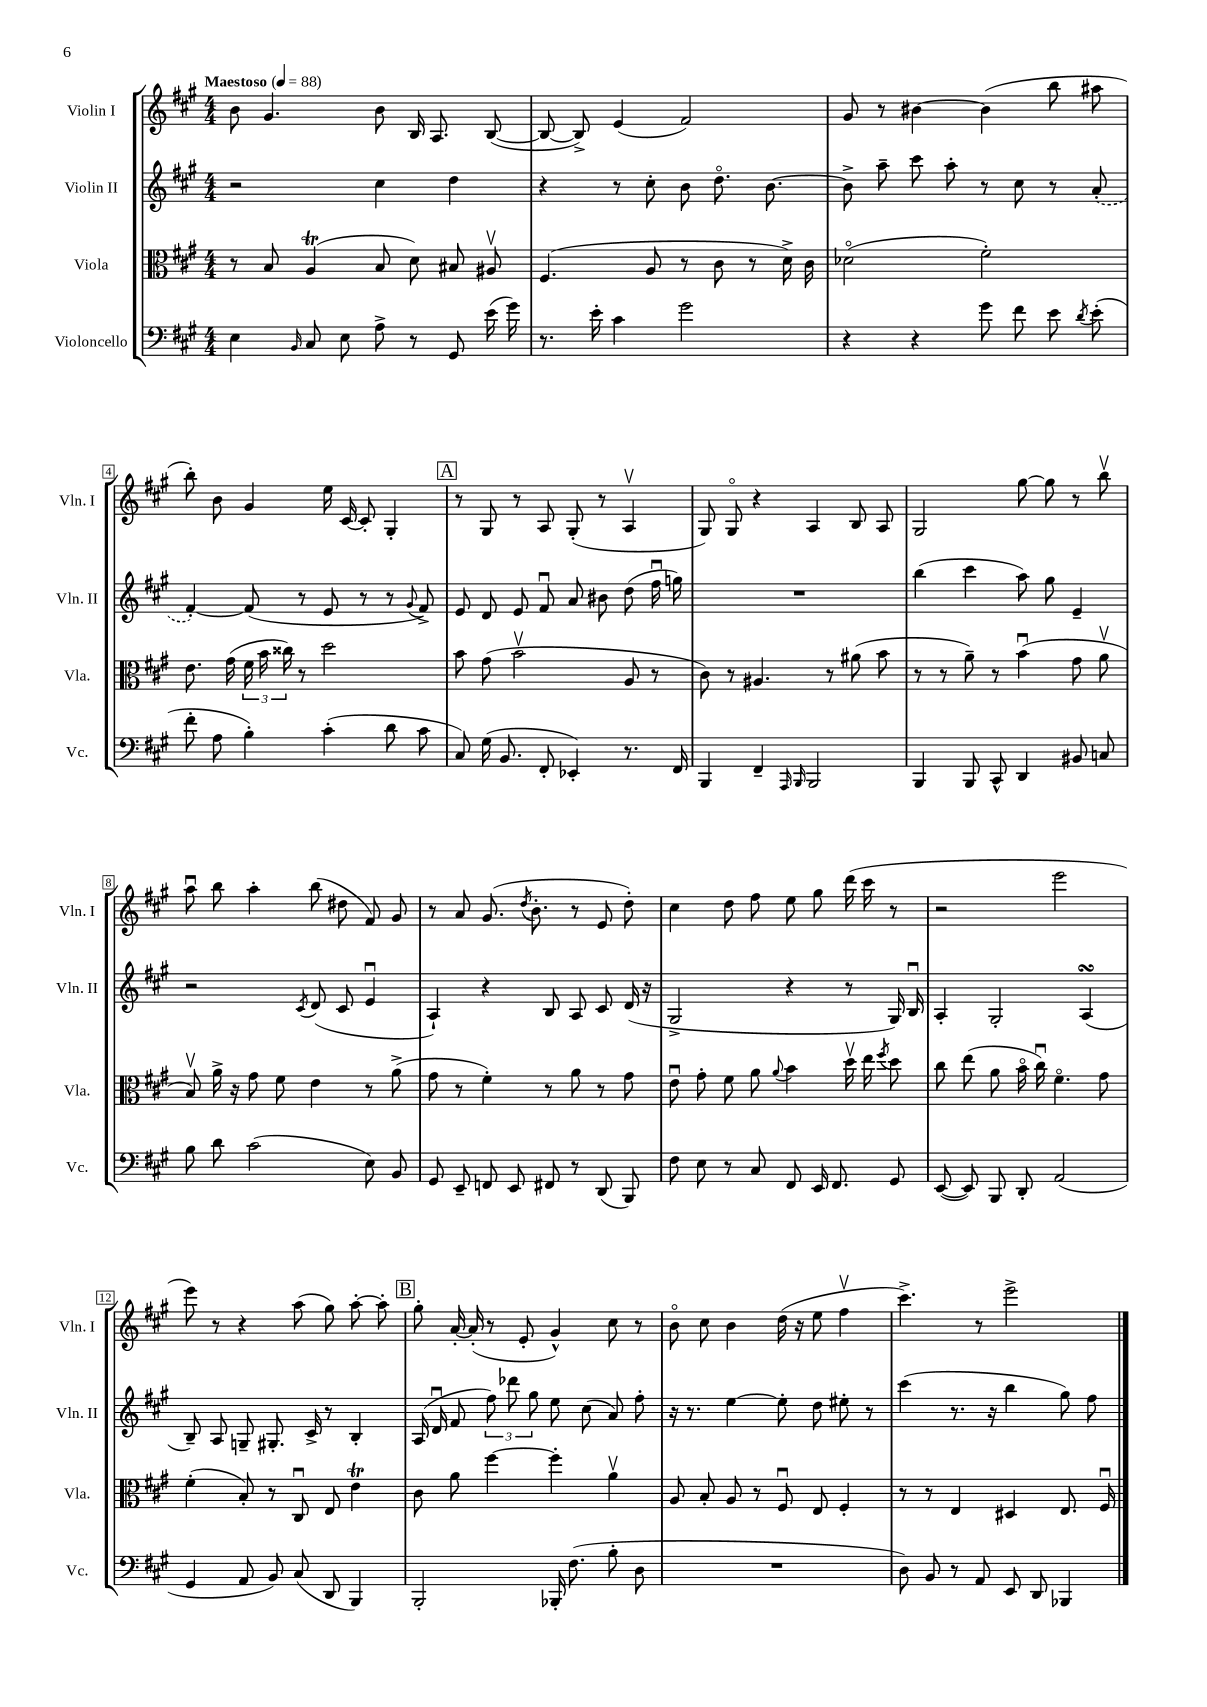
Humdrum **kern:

**kern	**kern	**kern	**kern
*part4	*part3	*part2	*part1
*staff4	*staff3	*staff2	*staff1
*I"Violoncello	*I"Viola	*I"Violin II	*I"Violin I
*I'Vc.	*I'Vla.	*I'Vln. II	*I'Vln. I
*clefF4	*clefC3	*clefG2	*clefG2
*k[f#c#g#]	*k[f#c#g#]	*k[f#c#g#]	*k[f#c#g#]
*M4/4	*M4/4	*M4/4	*M4/4
*MM88	*MM88	*MM88	*MM88
=1	=1	=1	=1
!	!	!	!LO:TX:a:B:t=Maestoso
4E\	8r	2r	8b\
.	8B/	.	4.g#/
16qqBB/	.	.	.
8C#/	(4AT/	.	.
8E\	.	.	.
8A^\	8B/	4cc#\	8b\
8r	8d\)	.	16B/
.	.	.	8.A/
8GG#/	8B#X/	4dd\	.
(16e\	8A#Xv/	.	([8B/
16g#\)	.	.	.
=2	=2	=2	=2
8.r	(4.F#/	4r	8B/_
.	.	.	8B^/])
16e'\	.	.	.
4c#\	.	8r	(4e/
.	8A/	8cc#'\	.
2g#\	8r	8b\	2f#/)
.	8c#\	8.dd\	.
.	8r	.	.
.	.	[8.b\	.
.	16d^\)	.	.
.	16c#\	.	.
=3	=3	=3	=3
4r	(2d-X\	8b^\]	8g#/
.	.	8aa~\	8r
4r	.	8ccc#\	[4b#X\
.	.	8aa'\	.
8g#\	2f#'\)	8r	(4b#\]
8f#\	.	8cc#\	.
8e\	.	8r	8bb\
8qd/	.	.	.
(8e'\	.	(8a'/	8aa#X\
!!LO:LB:g=z
=4	=4	=4	=4
8f#'\	8.e\	[4f#'/)	8bb'\)
8A\	.	.	8b\
.	(16g#\	.	.
4B'\)	24f#\	(8f#/]	4g#/
.	24b\	.	.
.	24cc##X\)	.	.
.	8r	8r	.
(4c#'\	2dd\	8e/	16ee\
.	.	.	[16c#/
.	.	8r	8c#'/]
8d\	.	8r	4G#'/
.	.	8qqg#/	.
8c#\	.	8f#^/)	.
!!LO:REH:place=s1:t=A
=5	=5	=5	=5
8C#/)	8b\	8e/	8r
(16G#\	(8g#\	8d/	8G#/
8.BB/	.	.	.
.	2bv\	8e/	8r
8FF#'/	.	8f#u/	8A/
4EE-X'/)	.	8a/	(8G#'/
.	.	8b#X\	8r
8.r	8A/	(8dd\	4Av/
.	8r	16ff#u\	.
16FF#/	.	16ggn\)	.
=6	=6	=6	=6
4BBB/	8c#\)	1r	8G#/)
.	8r	.	8G#/
4FF#~/	4.A#X/	.	4r
16qqAAA/	.	.	.
16qqBBB/	.	.	.
2BBB/	.	.	4A/
.	8r	.	.
.	(8a#X\	.	8B/
.	8b\	.	8A/
=7	=7	=7	=7
4BBB/	8r	(4bb\	2G#/
.	8r	.	.
8BBB/	8a~\)	4ccc#\	.
8CC#^^/	8r	.	.
4DD/	(4bu\	8aa\)	[8gg#\
.	.	8gg#\	8gg#\]
8BB#X/	8g#\	4e~/	8r
8Cn/	8av\	.	8bbv\
!!LO:LB:g=z
=8	=8	=8	=8
8B\	8Bv/)	2r	8aau\
8d\	16a^\	.	8bb\
.	16r	.	.
(2c#\	8g#\	.	4aa'\
.	8f#\	.	.
.	.	8qc#/	.
.	4e\	(8d/	(8bb\
.	.	8c#/	8dd#X\
8E\)	8r	4eu/	8f#/)
8BB/	(8a^\	.	8g#/
=9	=9	=9	=9
8GG#/	8g#\	4A`/)	8r
8EE~/	8r	.	8a/
8FFn/	4f#'\)	4r	(8.g#/
8EE/	.	.	.
.	.	.	8qdd/
.	.	.	8.b'\
8FF#X/	8r	8B/	.
8r	8a\	8A/	8r
(8DD/	8r	8c#/	8e/
8BBB/)	8g#\	(16d/	8dd'\)
.	.	16r	.
=10	=10	=10	=10
8F#\	8eu\	2G#^/	4cc#\
8E\	8g#'\	.	.
8r	8f#\	.	8dd\
8C#/	8a\	.	8ff#\
.	8qqa/	.	.
8FF#/	4b\	4r	8ee\
16EE/	.	.	8gg#\
8.FF#/	.	.	.
.	16ddv\	8r	(16ddd\
.	16ee\	.	16ccc#\
.	8qff#/	.	.
8GG#/	8dd\	16G#/)	8r
.	.	16Bu/	.
=11	=11	=11	=11
([8EE/	8cc#\	4A'/	2r
8EE/])	(8ee\	.	.
8BBB/	8a\	2G#'/	.
8DD'/	16b\	.	.
.	16cc#u\)	.	.
(2AA/	4.f#\	.	2eee\
.	.	(4AsSSs/	.
.	8g#\	.	.
!!LO:LB:g=z
=12	=12	=12	=12
4GG#/	(4f#'\	8B~/)	8eee\)
.	.	8A/	8r
8AA/	8B'/)	8Gn~/	4r
8BB/)	8r	8.G#X'/	.
(8C#/	8C#u/	.	(8aa\
.	.	16c#^/	.
8DD/	8E/	8r	8gg#\)
4BBB/)	4eT\	4B'/	[8aa'\
.	.	.	8aa'\]
!!LO:REH:place=s1:t=B
=13	=13	=13	=13
2BBB'/	8c#\	(16A/	8gg#'\
.	.	16du/	.
.	8a\	8f#/	[16a'/
.	.	.	(16a'/]
.	[4ff#\	12ff#\)	8r
.	.	12ddd-X\	.
.	.	.	8e'/
.	.	12gg#\	.
16BBB-X'/	4ff#'\]	8ee\	4g#^^/)
(8.F#\	.	.	.
.	.	(8cc#\	.
8B'\	4av\	8a/)	8cc#\
8D\	.	8ff#'\	8r
=14	=14	=14	=14
1r	8A/	16r	8b\
.	.	8.r	.
.	8B'/	.	8cc#\
.	8A/	[4ee\	4b\
.	8r	.	.
.	8F#u/	8ee'\]	(16dd\
.	.	.	16r
.	8E/	8dd\	8ee\
.	4F#'/	8ee#X'\	4ff#v\
.	.	8r	.
=15	=15	=15	=15
8D\)	8r	(4ccc#\	4.ccc#^\)
8BB/	8r	.	.
8r	4E/	8.r	.
8AA/	.	.	8r
.	.	16r	.
8EE/	4D#X/	4bb\	2eee^\
8DD/	.	.	.
4BBB-X/	8.E/	8gg#\)	.
.	.	8ff#\	.
.	16F#u/	.	.
==	==	==	==
*-	*-	*-	*-
